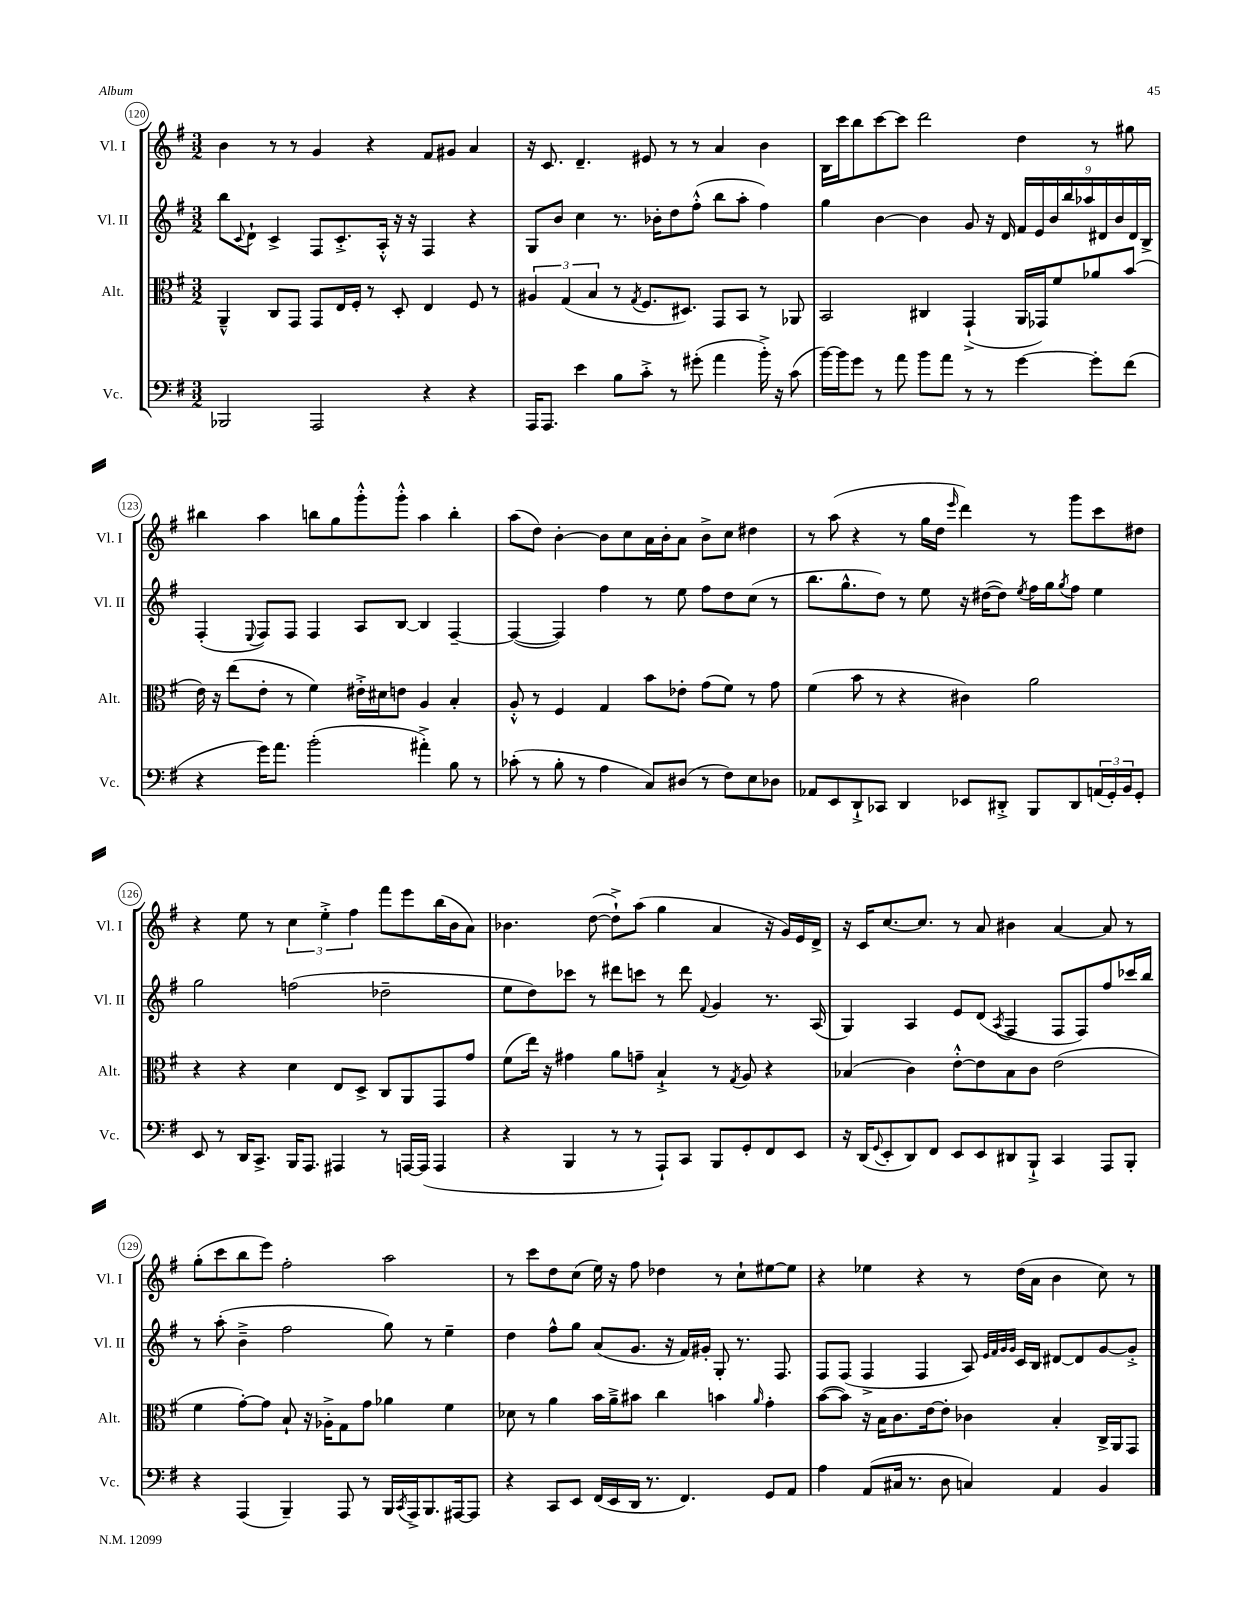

**kern	**kern	**kern	**kern
*part4	*part3	*part2	*part1
*staff4	*staff3	*staff2	*staff1
*I"Vc.	*I"Alt.	*I"Vl. II	*I"Vl. I
*I'Vc.	*I'Alt.	*I'Vl. II	*I'Vl. I
*clefF4	*clefC3	*clefG2	*clefG2
*k[f#]	*k[f#]	*k[f#]	*k[f#]
*M3/2	*M3/2	*M3/2	*M3/2
=120	=120	=120	=120
2BBB-X/	4AA~^^/	8bb\L	4b\
.	.	8qqc/	.
.	.	8d`\J	.
.	8C/L	4c^/	8r
.	8GG/J	.	8r
2AAA/	8GG/L	8F#/L	4g/
.	16E/L	8.c'^/	.
.	16F#'/JJ	.	.
.	8r	.	4r
.	.	16A'^^/Jk	.
.	8D'/	16r	.
.	.	16r	.
4r	4E/	4F#/	8f#/L
.	.	.	8g#X/J
4r	8F#/	4r	4a/
.	8r	.	.
=121	=121	=121	=121
16AAA/KL	6A#X/	8G/L	16r
8.AAA/J	.	.	8.c/
.	.	8b/J	.
.	(6G/	.	.
4e\	.	4cc\	4.d~/
.	6B/	.	.
8B\L	8r	8.r	.
.	8qG/	.	.
8c'^\J	8.F#/L	.	8e#X/
.	.	16b-X'\KL	.
8r	.	8dd\	8r
.	8.D#X/J)	.	.
(8g#X'\	.	(8ff#'^^\J	8r
4a\	8GG/L	8bb\L	4a/
.	8BB/J	8aa'\J	.
16b'^\)	8r	4ff#\)	4b\
16r	.	.	.
(8c\	8AA-X/	.	.
=122	=122	=122	=122
[16b\LL)	2BB/	4gg\	16B\LL
16b\J]	.	.	16ccc\J
8g\J	.	.	8bb\
8r	.	[4b\	[8ccc\
8a\	.	.	8ccc\J]
8b\L	4C#X/	4b\]	2ddd\
8a\J	.	.	.
8r	(4GG`^/	8g/	.
8r	.	16r	.
.	.	16d/	.
[4g\	16AA/LL	18f#/LL	4dd\
.	.	18e/	.
.	16GG-X/J)	.	.
.	.	18b/	.
.	8f#/	.	.
.	.	18bb/	.
.	.	18aa-X/	.
8g'\L]	8a-X/	.	8r
.	.	18d#X/	.
.	.	18b/	.
(8f#\J	(8b/J	.	8gg#X\
.	.	18d#/	.
.	.	18B^/JJ	.
!!LO:LB:g=z
=123	=123	=123	=123
4r	16e\)	(4F#'/	4bb#X\
.	16r	.	.
.	(8ee\L	.	.
.	.	8qqE/	.
16g\KL)	8e'\J	8F#/L)	4aa\
8.a\J	.	.	.
.	8r	8F#/J	.
(2b'\	4f#\)	4F#/	8bbn\L
.	.	.	8gg\
.	16e#X'^\LL	8A/L	8ggg'^^\
.	16d#X\J	.	.
.	8en\J	[8B/J	8ggg'^^\J
4a#X'^\)	4A/	4B/]	4aa\
8B\	4B'/	[4F#~/	4bb'\
8r	.	.	.
=124	=124	=124	=124
(8c-X'\	8A'^^/	(4F#/_	(8aa\L
8r	8r	.	8dd\J)
8B'\	4F#/	4F#/])	[4b'\
8r	.	.	.
4A\	4G/	4ff#\	8b\L]
.	.	.	8cc\
8C/L)	8b\L	8r	16a\L
.	.	.	16b'\J
(8D#X/J	8e-X'\J	8ee\	8a\J
8r	(8g\L	8ff#\L	8b^\L
8F#\L)	8f#\J)	8dd\	8cc\J
8E\	8r	(8cc\J	4dd#X\
8D-X\J	8g\	8r	.
=125	=125	=125	=125
8AA-X/L	(4f#\	8.bb\L	8r
8EE/	.	.	(8aa\
.	.	8.gg^^\	.
8DD`^/	8b\	.	4r
8CC-X/J	8r	8dd\J)	.
4DD/	4r	8r	8r
.	.	8ee\	16gg\LL
.	.	.	16dd\JJ
.	.	.	16qqeee/
8EE-X/L	4c#X\)	16r	4ddd\)
.	.	([16dd#X\KL	.
8DD#X'^/J	.	8dd#\J])	.
.	.	8qee/	.
8BBB/L	2a\	16ff#\LL	8r
.	.	16gg\J	.
.	.	8qgg/	.
8DD#/	.	8ff#\J	8ggg\L
(24AAn/L	.	4ee\	8ccc\
24GG'/)	.	.	.
24BB/J	.	.	.
8GG'/J	.	.	8dd#X\J
!!LO:LB:g=z
=126	=126	=126	=126
8EE/	4r	2gg\	4r
8r	.	.	.
16DD/KL	4r	.	8ee\
8.CC^/J	.	.	.
.	.	.	8r
16BBB/KL	4d\	(2ffn\	6cc\
8.AAA/J	.	.	.
.	.	.	6ee'^\
4AAA#X/	8E/L	.	.
.	.	.	6ff#\
.	8D^/J	.	.
8r	8C/L	2dd-X~\	8fff#\L
[16AAAn/LL	8AA/	.	8eee\
(16AAA/JJ]	.	.	.
4AAA/	8GG/	.	(16bb\L
.	.	.	16b\J
.	8g/J	.	8a\J)
=127	=127	=127	=127
4r	(8f#\L	8ee\L	4.b-X\
.	16ee\Jk)	8dd\)	.
.	16r	.	.
4BBB/	4g#X\	8ccc-X\J	.
.	.	8r	([8dd\
8r	8a\L	8ddd#X\L	8dd`^\L])
8r	8gn~\J	8cccn\J	(8aa\J
8AAA`/L)	4B`^/	8r	4gg\
8CC/J	.	8ddd#\	.
.	.	8qqf#/	.
8BBB/L	8r	4g/	4a/
.	8qG/	.	.
8GG'/	8A/	.	.
8FF#/	4r	8.r	16r
.	.	.	16g/LL)
8EE/J	.	.	16e/
.	.	(16A/	16d^/JJ
=128	=128	=128	=128
16r	(4B-X/	4G/)	16r
(16DD/KL	.	.	16c/KL
8qqGG/	.	.	.
8EE'/	.	.	[8.cc/
8DD/)	4c\)	4A/	.
.	.	.	8.cc/J]
8FF#/J	.	.	.
8EE/L	[8e'^^\L	8e/L	8r
8EE/	8e\]	(8d/J	8a/
.	.	8qA/	.
8DD#X/	8B-\	4F#/	4b#X\
8BBB`^/J	8c\J	.	.
4CC/	(2e\	8F#/L	[4a/
.	.	8F#/)	.
8AAA/L	.	8ff#/	8a/]
8BBB'/J	.	16ccc-X/L	8r
.	.	16bb/JJ	.
!!LO:LB:g=z
=129	=129	=129	=129
4r	4f#\	8r	(8gg'\L
.	.	(8aa'\	8ccc\
(4AAA/	[8g'\L)	4b~^\	8bb\
.	8g\J]	.	8eee\J)
4BBB~/)	8B`/	2ff#\	2ff#'\
.	16r	.	.
.	16A-X'^\KL	.	.
8AAA/	8G\	.	.
8r	8g\J	.	.
16BBB/LL	4a-X\	8gg\)	2aa\
8qCC/	.	.	.
16AAA^/J	.	.	.
8.BBB/	.	8r	.
.	4f#\	4ee~\	.
[16AAA#X/k	.	.	.
8AAA#/J]	.	.	.
=130	=130	=130	=130
4r	8d-X\	4dd\	8r
.	8r	.	8ccc\L
8CC/L	4a\	8ff#^^\L	8dd\
8EE/J	.	8gg\J	(8cc\J
(16FF#/LL	16b\LL	(8a/L	16ee\)
16EE/	16a~^\J	.	16r
16DD/JJ	8b#X\J	8.g/J	8ff#\
8.r	.	.	.
.	4cc\	.	4dd-X\
.	.	16r	.
4.FF#/)	.	16f#/LL)	.
.	.	16g#X'/JJ	.
.	4bn\	8G'/	8r
.	.	8.r	8cc`\L
.	16qqa/	.	.
8GG/L	4g'\	.	[8ee#X\
.	.	8.F#/	.
8AA/J	.	.	8ee#\J]
=131	=131	=131	=131
4A\	([8b\L	8F#/L	4r
.	8b\J])	(8F#/J	.
(8AA/L	16r	4F#^/	4ee-X\
.	16B\KL	.	.
16C#X/Jk	8.c\	.	.
8.r	.	.	.
.	.	4F#/	4r
.	[16e\k	.	.
8D\	8e'\J]	.	.
4Cn/)	4c-X\	8A/)	8r
.	.	32qqe/LLL	.
.	.	32qqf#/	.
.	.	32qqg/	.
.	.	32qqg/JJJ	.
.	.	16c/LL	(16dd\LL
.	.	16B/JJ	16a\JJ
4AA/	4B'/	[8d#X/L	4b\
.	.	8d#/]	.
4BB/	16C^/LL	[8g/	8cc\)
.	16AA/J	.	.
.	8GG/J	8g'^/J]	8r
==	==	==	==
*-	*-	*-	*-
